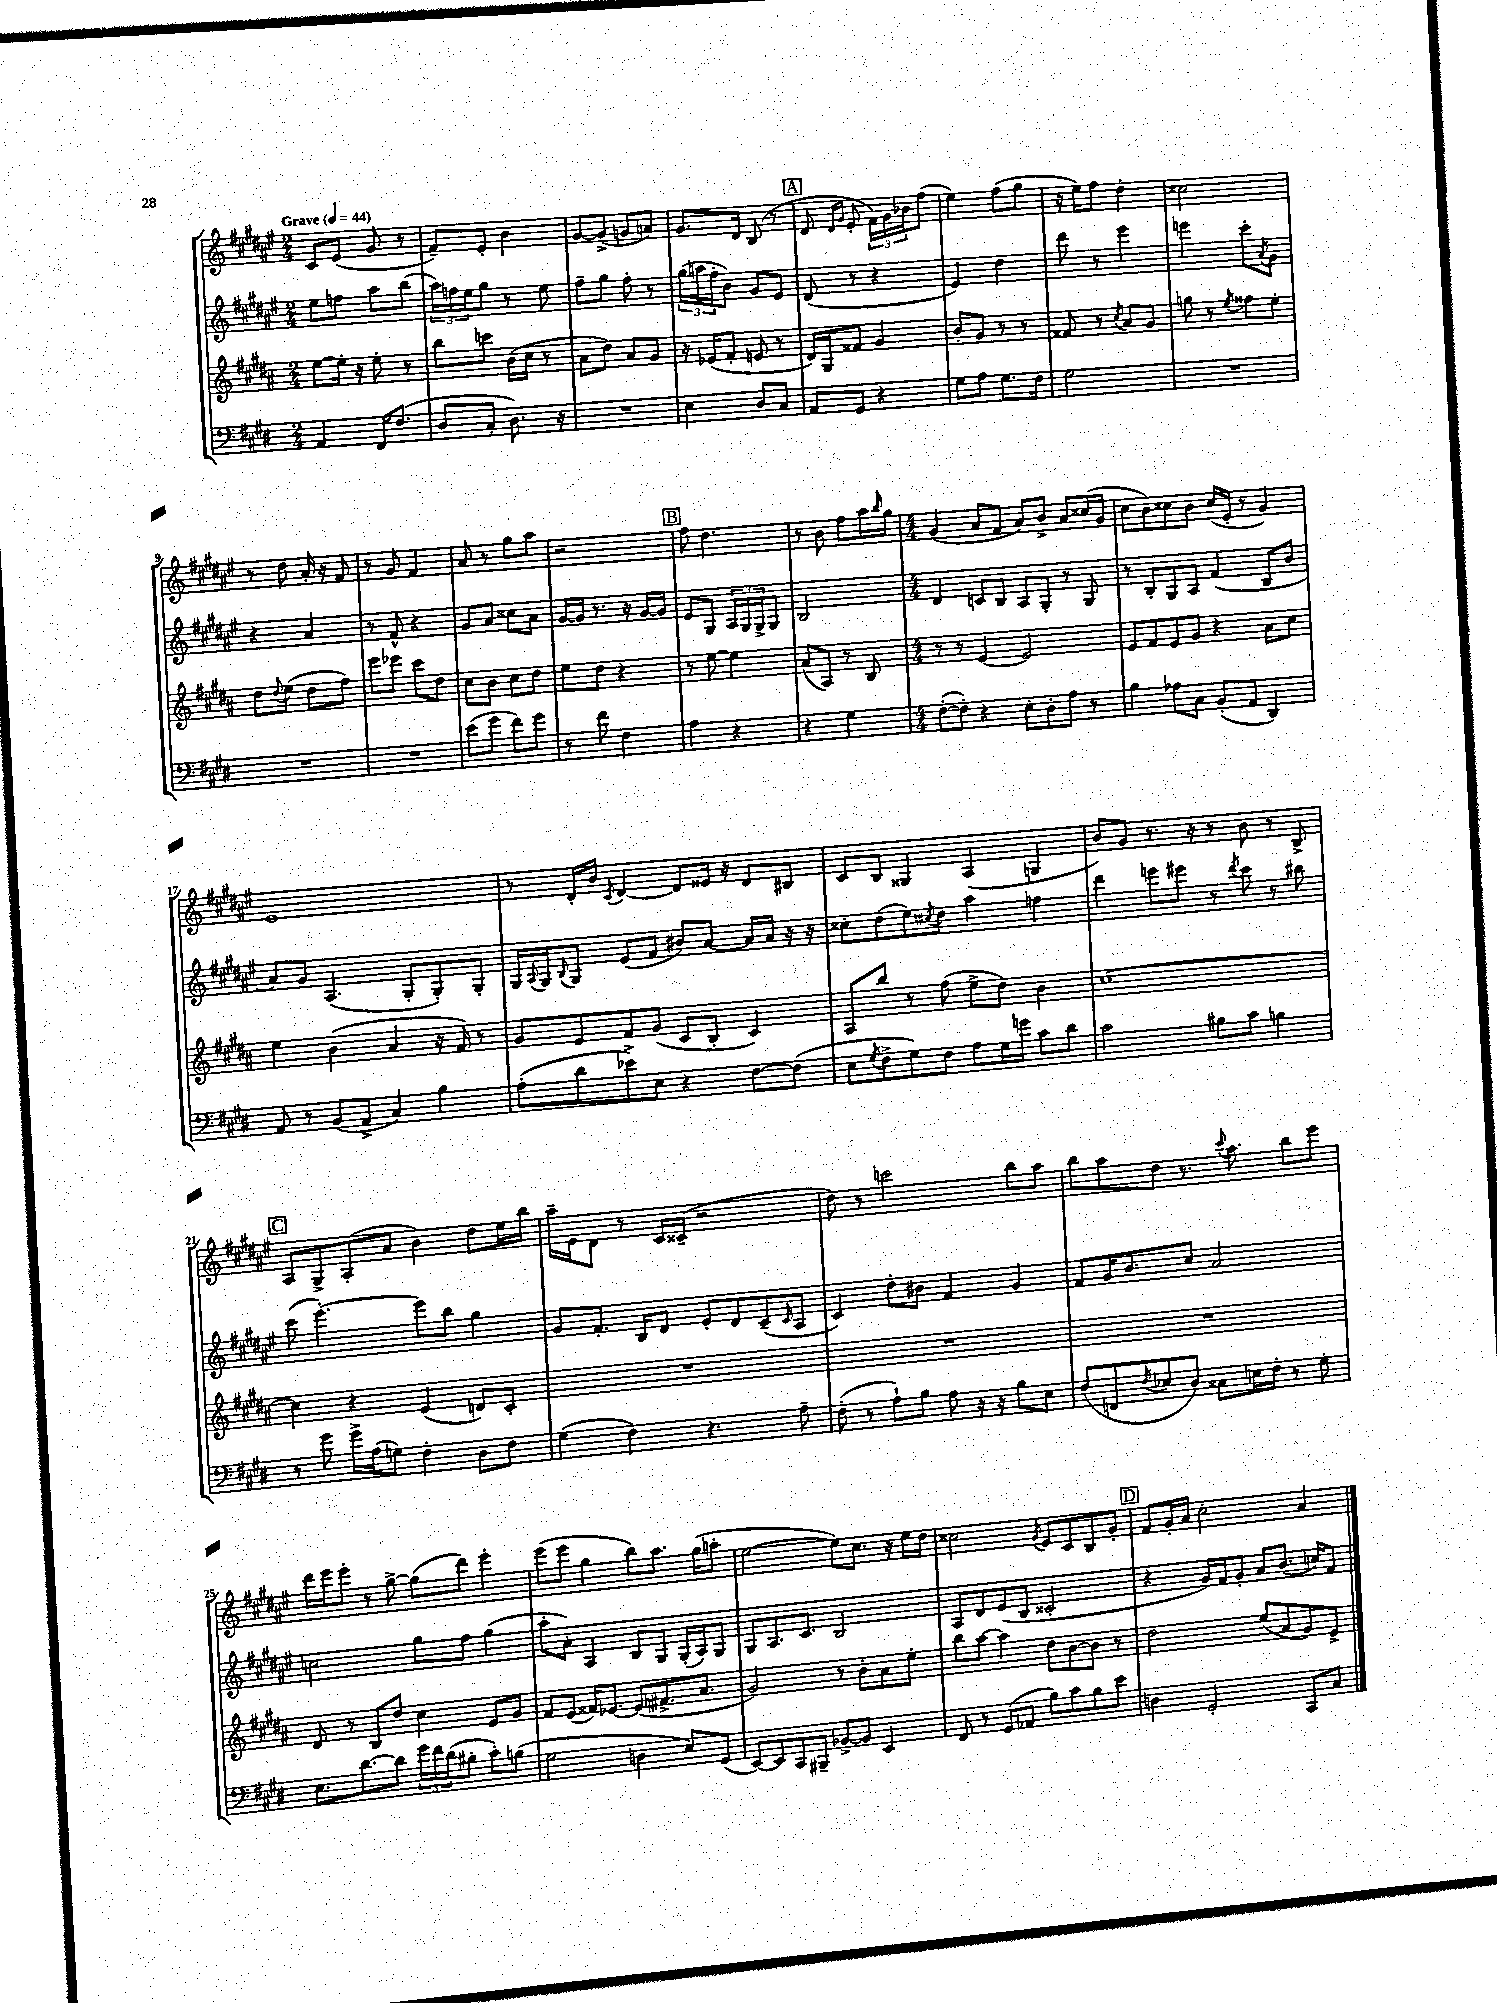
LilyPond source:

<<
\new StaffGroup <<
\new Staff = "s0" {
    \clef treble \key fis \major \numericTimeSignature \time 2/4 \tempo "Grave" 4 = 44
    cis'8 eis'8( gis'8 r8 |
    fis'8--) eis'8-. b'4 |
    gis'8~ gis'8->( g'8 a'8) |
    gis'8. dis'16 b8( r8 |
    \mark \markup { \box "A" } dis'8 \grace { dis'16 gis'16 } eis'8-. \tuplet 3/2 { fis'16) gis'16 bes'16 } fis''8( |
    eis''4) fis''8( gis''8 |
    r16 eis''16) fis''8 dis''4-. |
    cisis''2 |
    r8 dis''8 ais'16-. r16 fis'8 |
    r8 gis'8 fis'4 |
    ais'8 r8 gis''8 ais''8 |
    r2 |
    \mark \markup { \box "B" } fis''8 dis''4. |
    r8 b'8 fis''8 ais''16 \grace { b''16 } gis''16 |
    \numericTimeSignature \time 4/4 gis'4( ais'8 fis'8 ais'8) b'8-> ais'8 cisis''16( gis'16 |
    cis''8 b'8) cisis''8 b'8 cisis''16( eis'16-. r8 gis'4) |
    eis'1 |
    r8 dis'16-. b'16 \acciaccatura { cis'8 } dis'4~ dis'8 eisis'16 r16 dis'8 bis8 |
    cis'8 b8 gisis4 ais4( g4 |
    b'8) gis'8 r8. r16 r8 b'8 r8 b8-> |
    \mark \markup { \box "C" } ais8 gis8-> ais8-.( ais'8 b'4) dis''8 eis''16 b''16 |
    ais''16-- eis'16 dis'8 r8 cis'16 cisis'16--( r2 |
    dis''8) r8 c'''2 b''8 ais''8 |
    b''8 ais''8 dis''8 r8. \appoggiatura { cis'''8 } ais''8. b''8 eis'''8 |
    dis'''16 eis'''16 eis'''8-. r8 gis''8~-> gis''8( dis'''8) eis'''4-. |
    eis'''8( eis'''8 gis''4 b''8) ais''8. gis''16( a''8-. |
    eis''2~ eis''8) cis''8. r16 eis''16 dis''16 |
    cisis''2 \acciaccatura { gis'8 } eis'8 cis'8 b8 gis'8-. |
    \mark \markup { \box "D" } fis'8 gis'16-. ais'16 cis''2-. ais'4 \bar "|." |
}
\new Staff = "s1" {
    \clef treble \key fis \major \numericTimeSignature \time 2/4
    eis''8 f''8 ais''8 b''8( |
    \tuplet 3/2 { ais''16) f''16 eis''16 } gis''8 r8 eis''8 |
    fis''8-- gis''8 fis''8-. r8 |
    \tuplet 3/2 { gis''16( a''16 fis''16-. } b'8) gis'8 eis'8 |
    \mark \markup { \box "A" } dis'8( r8 r4 |
    eis'4) dis''4 |
    dis'''8 r8 eis'''4 |
    e'''4 cis'''8-. \acciaccatura { ais'8 } gis'8 |
    r4 ais'4 |
    r8 fis'8-^ r4 |
    gis'8 ais'8 cisis''8 ais'8 |
    gis'16~ gis'16 r8. r16 gis'16~ gis'16 |
    \mark \markup { \box "B" } eis'8 gis8 \tuplet 3/2 { ais16 gis16 gis16-> } gis8 |
    b2 |
    \numericTimeSignature \time 4/4 dis'4 c'8 b8 ais8 gis8-. r8 gis8 |
    r8 b8-. gis8 ais8 fis'4( b8 b'8 |
    ais'8) gis'8 ais4.( gis8-. gis8-.) gis8-. |
    gis16 \appoggiatura { ais8 } gis16 \appoggiatura { b8 } gis8 eis'8( fis'8 bis'8) ais'8~ ais'16 ais'16 r16 r16 |
    cisis''8-. dis''8( eis''8) \acciaccatura { cis''8 } dis''8 ais''4 f''4 |
    dis'''4 e'''8 eis'''8 r8 \acciaccatura { dis'''8 } cis'''8 r8 bis''8 |
    \mark \markup { \box "C" } cis'''8( eis'''4.~-.) eis'''8 b''8 gis''4 |
    gis'8 fis'8.-. b16 dis'8 eis'8-. dis'8 cis'8--( \grace { cis'16 } ais8 |
    cis'4) dis''8-. bis'8 fis'4 gis'4 |
    fis'8 gis'16 b'8. cis''8 ais'2 |
    c''2 gis''8 fis''8 gis''4( |
    ais''8-. ais'8-.) ais4 b8 gis8 gis16-.( ais16) gis8 |
    gis8 ais8. cis'8. b2 |
    ais8 dis'8 eis'8( b8 cisis'2-. |
    \mark \markup { \box "D" } r4 gis'16) fis'16 gis'8-. ais'8 b'8.( c''16) fis'8 \bar "|." |
}
\new Staff = "s2" {
    \clef treble \key b \major \numericTimeSignature \time 2/4
    e''8~ e''16-. r16 e''8-. r8 |
    b''8 c'''8 b'16( cis''16 r8 |
    ais'8 dis''8) ais'8 gis'8 |
    r16 ees'16( fis'8-. e'8 r8 |
    \mark \markup { \box "A" } dis'16) gis16 fisis'8 gis'4 |
    b'8-. gis'8 r8 r8 |
    fisis'8 r8 \acciaccatura { cis''8 } ais'8 gis'8 |
    g''8 r8 \acciaccatura { e''8 } fisis''8 e''8-. |
    dis''8 \appoggiatura { dis''8 } e''8( dis''8 fis''8) |
    e'''8 ees'''8 cis'''8 dis''8 |
    cis''8 b'8 cis''8 dis''8 |
    e''8 dis''8 r4 |
    \mark \markup { \box "B" } r8 e''8~ e''4 |
    ais'8( ais8) r8 b8 |
    \numericTimeSignature \time 4/4 r8 r8 e'4~ e'2 |
    e'8 fis'8 e'8 gis'8 r4 ais'8 cis''8 |
    e''4 b'4( ais'4 r16 fis'16) r8 |
    gis'8 e'8 fis'8 gis'8( cis'8 b8-. cis'4) |
    ais8 b''8 r8 fis''8( e''8-> dis''8) b'4 |
    cis''1~ |
    \mark \markup { \box "C" } cis''4 r4 e'4( d'8) cis'8-. |
    R1 |
    R1 |
    R1 |
    dis'8 r8 b8 dis''8 cis''4 e'8 gis'8 |
    fis'8 e'8( fisis'16) ees'8.~ ees'8( fis'8.-> ais'8. |
    gis'2) r8 b'8-. ais'8 e''8-. |
    b''8 ais''8~ ais''4 dis''8 b'8~ b'8 r8 |
    \mark \markup { \box "D" } dis''2 e''8( ais'8 gis'8) e'8-> \bar "|." |
}
\new Staff = "s3" {
    \clef bass \key e \major \numericTimeSignature \time 2/4
    a,4 fis,16 fis8.( |
    dis8 cis8-. dis8.) r16 |
    R2 |
    e4 dis8 cis8 |
    \mark \markup { \box "A" } a,8 gis,8 r4 |
    gis8 a8 gis8. fis16 |
    gis2 |
    R2 |
    R2 |
    R2 |
    e'8( gis'8 fis'8) gis'8 |
    r8 fis'8 fis4 |
    \mark \markup { \box "B" } a4 r4 |
    r4 gis4 |
    \numericTimeSignature \time 4/4 fis8~-.( fis8-.) r4 e8-. dis8-. a8 r8 |
    b4 aes8 cis8 b,8-.( a,8 dis,4) |
    a,8 r8 b,8( a,8-> cis4) b4 |
    a8-.( dis'8 ees'8->) e8 r4 fis8~ fis8( |
    e8 \acciaccatura { gis8 } fis8-> gis8) fis8 a8 gis16 g'16 cis'8 dis'8 |
    cis'2 bis8 cis'8 b4 |
    \mark \markup { \box "C" } r8 gis'8 gis'16-> a16( g8) fis4-. dis8 fis8 |
    gis4( fis4) r4. a8-- |
    fis8-.( r8 a8-!) b8 a8 r16 r16 b8 e8 |
    fis8( f,8 \acciaccatura { fis8 } ees8 dis8) cisis8 e16 fis16-. r8 gis8-. |
    e8. dis'8.~ dis'8 \tuplet 3/2 { gis'16 fis'16 dis'16( } bis8-. cis'8-.) b8( |
    gis2 d4 e8) gis,8( |
    e,8~) e,8 cis,8 bis,,8-- bes,8~-> bes,8 e,4 |
    fis,8 r8 gis,8( aes,8 b8) cis'8 b8 e'8 |
    \mark \markup { \box "D" } d4 gis,2-. cis,8 cis8 \bar "|." |
}
>>
>>
